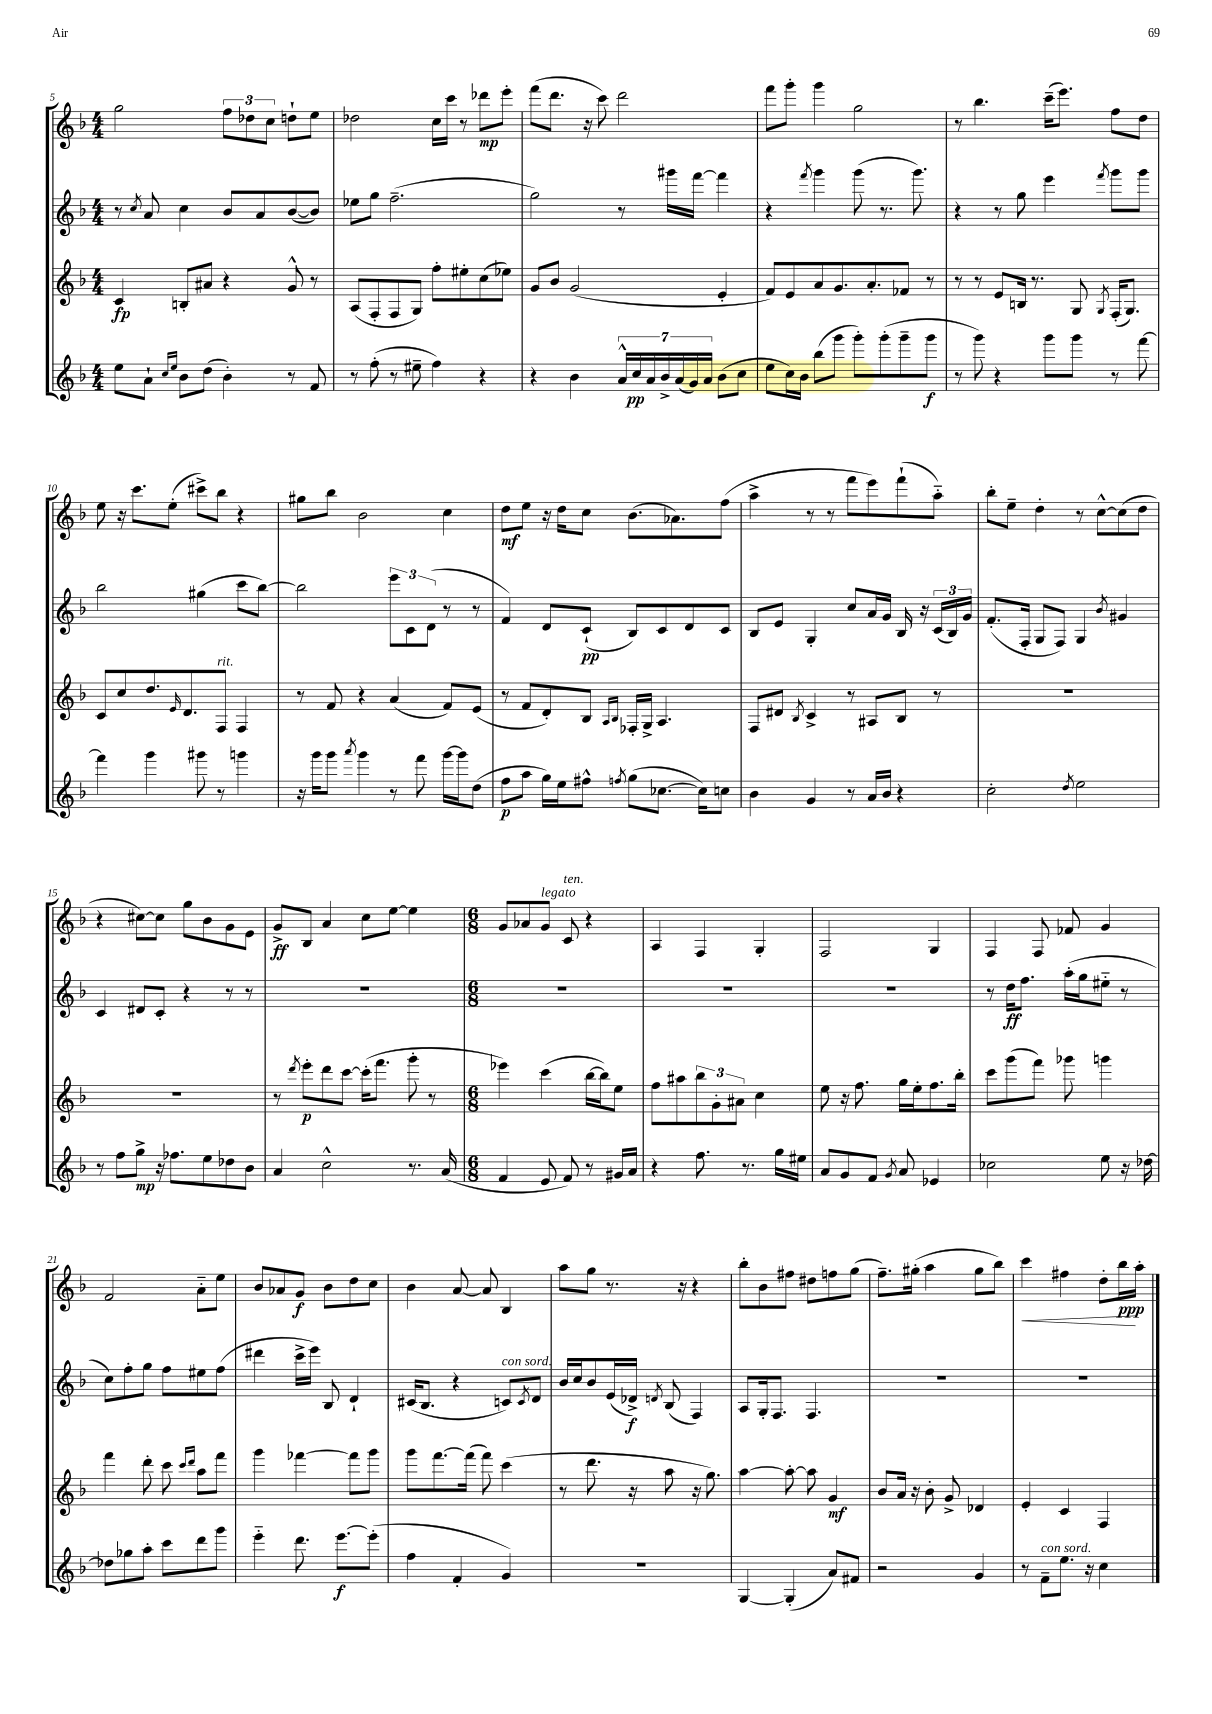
<<
\new StaffGroup <<
\new Staff = "s0" {
    \clef treble \key f \major \numericTimeSignature \time 4/4
    g''2 \tuplet 3/2 { f''8 des''8 c''8 } d''8-! e''8 |
    des''2 c''16 c'''16 r8 des'''8\mp e'''8-. |
    f'''8( d'''8. r16 c'''8) d'''2 |
    f'''8 g'''8-. g'''4 g''2 |
    r8 bes''4. c'''16--( e'''8.) f''8 d''8 |
    e''8 r16 c'''8. e''8-.( cis'''8->) bes''8 r4 |
    gis''8 bes''8 bes'2 c''4 |
    d''8\mf e''8 r16 d''16 c''8 bes'8.( aes'8.) f''8( |
    a''4-> r8 r8 f'''8 e'''8) f'''8-!( a''8-_) |
    bes''8-. e''8-- d''4-. r8 c''8~-^ c''8( d''8 |
    r4 cis''8~) cis''8 g''8 bes'8 g'8 e'8 |
    g'8->\ff bes8 a'4 c''8 e''8~ e''4 |
    \numericTimeSignature \time 6/8 g'8 aes'8 g'8^\markup { \italic "legato" } c'8^\markup { \italic "ten." } r4 |
    a4 f4 g4-. |
    f2 g4 |
    f4 f8 fes'8 g'4 |
    f'2 a'8-_ e''8 |
    bes'8 aes'8 g'8\f bes'8 d''8 c''8 |
    bes'4 a'8~ a'8 bes4 |
    a''8 g''8 r8. r16 r4 |
    bes''8-. bes'8 fis''8 dis''8 f''8 g''8( |
    f''8.--) gis''16-.( a''4 gis''8 bes''8) |
    c'''4\< fis''4 d''8-. bes''16\ppp\! a''16-. \bar "|." |
}
\new Staff = "s1" {
    \clef treble \key f \major \numericTimeSignature \time 4/4
    r8 \acciaccatura { c''8 } a'8 c''4 bes'8 a'8 bes'8~( bes'8) |
    ees''8 g''8 f''2.--( |
    g''2) r8 gis'''16 f'''16~ f'''4 |
    r4 \acciaccatura { f'''8 } g'''4 g'''8( r8. g'''8.) |
    r4 r8 g''8 e'''4 \acciaccatura { f'''8 } g'''8 g'''8 |
    bes''2 gis''4( c'''8 bes''8~) |
    bes''2 \tuplet 3/2 { e'''8 c'8 d'8( } r8 r8 |
    f'4) d'8 c'8-!\pp( bes8) c'8 d'8 c'8 |
    bes8 e'8 g4-. c''8 a'16 g'16 bes16 r16 \tuplet 3/2 { c'16( bes16) g'16 } |
    f'8.-.( f16-. g8 f8) g4 \acciaccatura { bes'8 } gis'4 |
    c'4 dis'8 c'8-. r4 r8 r8 |
    R1 |
    \numericTimeSignature \time 6/8 R2. |
    R2. |
    R2. |
    r8 d''16\ff f''8. a''16-.( g''16 eis''8-_ r8 |
    c''8) f''8-. g''8 f''8 eis''8 f''8( |
    dis'''4 c'''16-> e'''16) bes8 d'4-! |
    cis'16( bes8. r4 c'8^\markup { \italic "con sord." }) \acciaccatura { c'8 } d'8 |
    bes'16 c''16 bes'8 e'16( des'16->\f) \acciaccatura { d'8 } bes8( f4) |
    a8 g16-. f8. f4. |
    R2. |
    R2. \bar "|." |
}
\new Staff = "s2" {
    \clef treble \key f \major \numericTimeSignature \time 4/4
    c'4\fp b8-. ais'8 r4 g'8-^ r8 |
    a8( f8-. f8 g8) f''8-. eis''8-. c''8( ees''8) |
    g'8 bes'8 g'2( e'4-. |
    f'8) e'8 a'8 g'8. a'8.-. fes'8 r8 |
    r8 r8 e'8 b16 r8. g8 \acciaccatura { g8 } f16-.( g8.) |
    c'8 c''8 d''8. \grace { e'16 } d'8. f8^\markup { \italic "rit." } f4 |
    r8 f'8 r4 a'4( f'8) e'8( |
    r8 f'8 d'8-.) bes8 \grace { a16 bes16 } fes16-. g16-> a4. |
    f8 dis'8 \acciaccatura { bes8 } c'4-> r8 ais8 bes8 r8 |
    R1 |
    R1 |
    r8 \acciaccatura { d'''8 } e'''8-.\p d'''8 c'''8~ c'''16-.( f'''8. g'''8-. r8 |
    \numericTimeSignature \time 6/8 ees'''4) c'''4( bes''16~ bes''16) e''8 |
    f''8 ais''8 \tuplet 3/2 { bes''8 g'8-. ais'8 } c''4 |
    e''8 r16 f''8. g''16 e''16-. f''8. bes''16-. |
    c'''8 g'''8( f'''8) ges'''8 g'''4 |
    f'''4 d'''8-. c'''8 \grace { c'''16 d'''16 } a''8 f'''8 |
    g'''4 fes'''4~ fes'''8 g'''8 |
    g'''8 f'''8.~ f'''16( f'''8) c'''4( |
    r8 d'''8. r16 a''8 r16 g''8.) |
    a''4~ a''8~-. a''8 g'4\mf |
    bes'8 a'16 r16 bes'8-. g'8-> des'4 |
    e'4-. c'4 f4 \bar "|." |
}
\new Staff = "s3" {
    \clef treble \key f \major \numericTimeSignature \time 4/4
    e''8 a'8-! \grace { c''16 e''16 } bes'8 d''8( bes'4-.) r8 f'8 |
    r8 f''8-.( r8 eis''8-- f''4) r4 |
    r4 bes'4 \tuplet 7/4 { a'16-^ c''16\pp a'16 bes'16-> a'16( g'16) a'16 } bes'8( c''8 |
    e''8 c''16) bes'16 bes''8( g'''8 g'''8-.) g'''8-.( g'''8-- g'''8\f |
    r8 g'''8) r4 g'''8 g'''8 r8 f'''8~ |
    f'''4 g'''4 gis'''8 r8 g'''4 |
    r16 g'''16 g'''8 \acciaccatura { a'''8 } g'''4 r8 f'''8 g'''16~ g'''16 d''8( |
    f''8\p a''8 g''16) e''16 fis''8-^ \acciaccatura { f''8 } g''8( ces''8.~ ces''16) c''8 |
    bes'4 g'4 r8 a'16 bes'16 r4 |
    c''2-. \acciaccatura { d''8 } e''2 |
    r8 f''8 g''8->\mp r16 fes''8. e''8 des''8 bes'8 |
    a'4 c''2-^ r8. a'16( |
    \numericTimeSignature \time 6/8 f'4 e'8 f'8) r8 gis'16 a'16 |
    r4 f''8. r8. g''16 eis''16 |
    a'8 g'8 f'8 \acciaccatura { g'8 } a'8 ees'4 |
    ces''2 e''8 r16 des''16~ |
    des''8 ges''8 a''8-. c'''8 d'''8 g'''8 |
    e'''4-_ d'''8. e'''8.~\f e'''8-.( |
    f''4 f'4-. g'4) |
    R2. |
    g4~ g4-.( a'8) fis'8 |
    r2 g'4 |
    r8 f'8--^\markup { \italic "con sord." } e''8. r16 c''4 \bar "|." |
}
>>
>>
\layout { \context { \Score currentBarNumber = #5 } }
